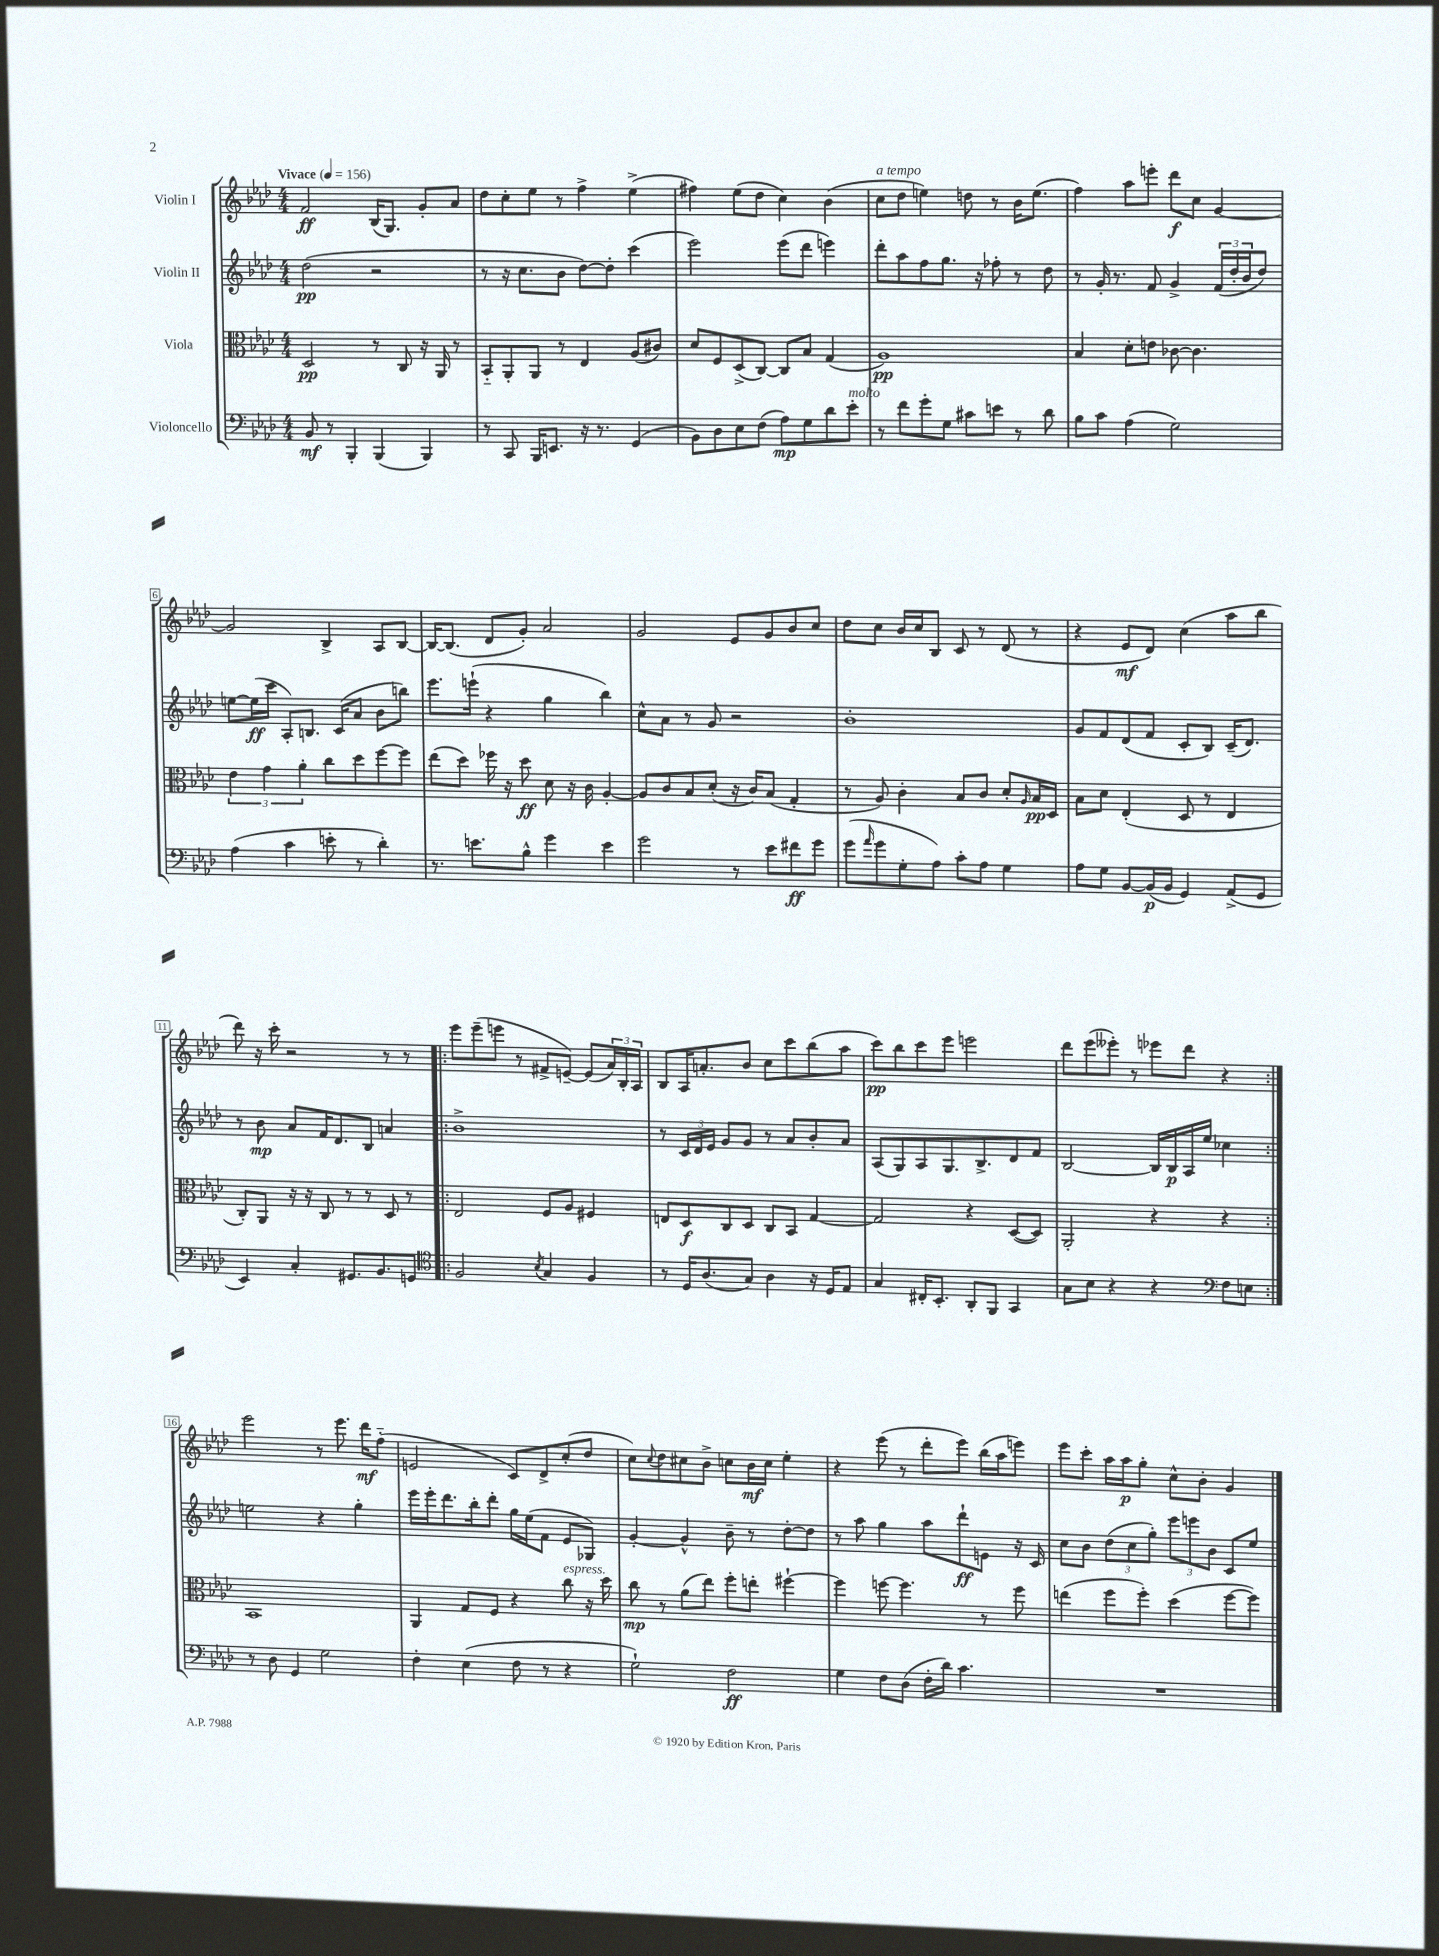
<<
\new StaffGroup <<
\new Staff = "s0" \with { instrumentName = "Violin I" } {
    \clef treble \key aes \major \numericTimeSignature \time 4/4 \tempo "Vivace" 4 = 156
    f'2\ff bes16( g8.) g'8-. aes'8 |
    des''8 c''8-. ees''8 r8 f''4-> ees''4->( |
    fis''4) ees''8( des''8 c''4) bes'4( |
    c''8^\markup { \italic "a tempo" } des''8 e''4) d''8 r8 bes'16 e''8.( |
    f''4) aes''8 e'''8-. des'''8\f c''8 g'4~ |
    g'2 bes4-> aes8 bes8~ |
    bes16~ bes8.( des'8 g'8-.) aes'2 |
    g'2 ees'8 g'8 bes'8 c''8 |
    des''8 c''8 bes'16 c''16 bes8 c'8 r8 des'8( r8 |
    r4 ees'8\mf des'8) c''4( aes''8 bes''8 |
    des'''8) r16 c'''16-. r2 r8 r8 |
    \repeat volta 2 { ees'''8 ees'''8--( e'''8 r8 fis'8-> e'8~--) e'8( \tuplet 3/2 { aes'16) bes16-. aes16 } |
    bes8 aes16 a'8.-. bes'8 c''8 c'''8 bes''8( aes''8 |
    c'''8\pp) bes''8 c'''8 ees'''8 e'''2 |
    des'''8 ees'''8( eeses'''8-.) r8 ees'''8 des'''8 r4 | }
    ees'''2 r8 ees'''8. des'''16\mf f''8-_( |
    e'2 c'8) des'8-> c''8-.( des''8 |
    c''8) \appoggiatura { c''8 } des''8 cis''8 bes'8-> c''8 bes'16\mf c''16 ees''4-. |
    r4 ees'''8( r8 des'''8-. ees'''8) bes''16( aes''16 e'''8) |
    ees'''8 c'''8-. aes''16 aes''16\p g''8-. c''8-^ bes'8-. g'4 \bar "|." |
}
\new Staff = "s1" \with { instrumentName = "Violin II" } {
    \clef treble \key aes \major \numericTimeSignature \time 4/4
    des''2\pp( r2 |
    r8 r16 c''8. bes'8 des''8~) des''8-. c'''4( |
    ees'''2) ees'''8( des'''8 e'''4) |
    des'''8-. aes''8 f''8 g''8. r16 fes''8-. r8 des''8 |
    r8 g'16-. r8. f'8 g'4-> \tuplet 3/2 { f'16( des''16-. bes'16 } des''8) |
    e''8~ e''16\ff( c'''16 aes8-.) b8. c'16( aes'8 bes'8 b''8) |
    ees'''8. e'''16-!( r4 g''4 bes''4) |
    c''8-^ aes'8 r8 g'8 r2 |
    bes'1-. |
    g'8 f'8 des'8( f'8 c'8-. bes8) c'16--( des'8.) |
    r8 bes'8\mp aes'8 f'16 des'8. bes8 a'4 |
    \repeat volta 2 { bes'1-> |
    r8 \tuplet 3/2 { c'16 des'16 ees'16 } g'8 g'8 r8 aes'8 bes'8-. aes'8 |
    aes8( g8) aes8 g8. bes8.-> des'8 f'8 |
    bes2~ bes16 bes16\p aes16 ees''16 ces''4 | }
    e''2 r4 g''4-. |
    ees'''16 ees'''16-. des'''8. bes''16-. des'''8-. g''16 ees''16( f'8 ees'8 ges8) |
    g'4~-. g'4-^ bes'8-- r8 des''8~-. des''8 |
    r8 aes''8 g''4 aes''8 des'''8-!\ff e'8 r16 c'16 |
    c''8 bes'8 \tuplet 3/2 { des''8( c''8 g''8-.) } \tuplet 3/2 { ees'''8 e'''8 bes'8 } c'8 ees''8 \bar "|." |
}
\new Staff = "s2" \with { instrumentName = "Viola" } {
    \clef alto \key aes \major \numericTimeSignature \time 4/4
    des2\pp r8 c8 r16 aes,16 r8 |
    bes,8-_ aes,8-. aes,8 r8 ees4 aes8( cis'8) |
    des'8 f8 des8->( c8~) c8 bes8 g4( |
    aes1\pp) |
    bes4 des'8-. e'8 ces'8~ ces'4. |
    \tuplet 3/2 { ees'4 g'4 aes'4-. } c''8 des''8 f''8~ f''8 |
    ees''8( des''8) fes''16 r16 des''8\ff des'8 r16 c'16 aes4~-. |
    aes8 c'8 bes8 des'8-.( r16 c'16) bes8( g4-. |
    r8 aes8) c'4-. bes8 c'8 des'8-. \grace { aes16 } bes16\pp des16 |
    bes8 des'8 ees4-.( des8 r8 ees4 |
    c8-.) aes,8 r16 r16 c8 r8 r8 des8 r8 |
    \repeat volta 2 { ees2 f8 aes8 fis4 |
    e8 des8\f c8 des8 c8 bes,8 g4~ |
    g2 r4 des8~( des8) |
    aes,2-. r4 r4 | }
    bes,1 |
    aes,4 g8 f8 r4 c''8^\markup { \italic "espress." } r16 des''16 |
    c''8\mp r8 aes'8( ees''8) f''8-. e''8-. fis''4~-! |
    fis''4 f''8~ f''4. r8 f''8 |
    e''4( f''8 f''8-.) des''4( f''8~ f''8) \bar "|." |
}
\new Staff = "s3" \with { instrumentName = "Violoncello" } {
    \clef bass \key aes \major \numericTimeSignature \time 4/4
    bes,8\mf r8 bes,,4-. bes,,4( bes,,4) |
    r8 c,8 bes,,16 e,8. r16 r8. g,4( |
    bes,8) des8 ees8 f8( aes8\mp) g8 des'8 ees'8-.^\markup { \italic "molto" } |
    r8 f'8 g'8-. g8 cis'8 e'8 r8 des'8 |
    bes8 c'8 aes4( g2) |
    aes4( c'4 e'8-. r8 des'4-.) |
    r8. e'8. bes8-^ g'4 e'4 |
    g'2 r8 ees'8 fis'8\ff g'8 |
    g'8( \grace { aes'16 } g'8 g8-. aes8) c'8-. aes8 g4 |
    aes8 g8 bes,8~ bes,16\p( bes,16 g,4) aes,8->( g,8 |
    ees,4) c4-. gis,8. bes,8. g,8 |
    \repeat volta 2 { \clef tenor f2 \acciaccatura { bes8 } g4 f4 |
    r8 des16 aes8.( g8) aes4 r16 des16 ees8 |
    g4 cis16-. bes,8.-. aes,8-. f,8 g,4 |
    g8 bes8 r4 r4 \clef bass f8 e8 | }
    r8 des8 g,4 g2 |
    f4-. ees4( f8 r8 r4 |
    g2-!) f2\ff |
    g4 f8 des8( f16-. des'16) c'4. |
    R1 \bar "|." |
}
>>
>>
\layout { \context { \Score \override BarNumber.stencil = #(make-stencil-boxer 0.1 0.3 ly:text-interface::print) } }
